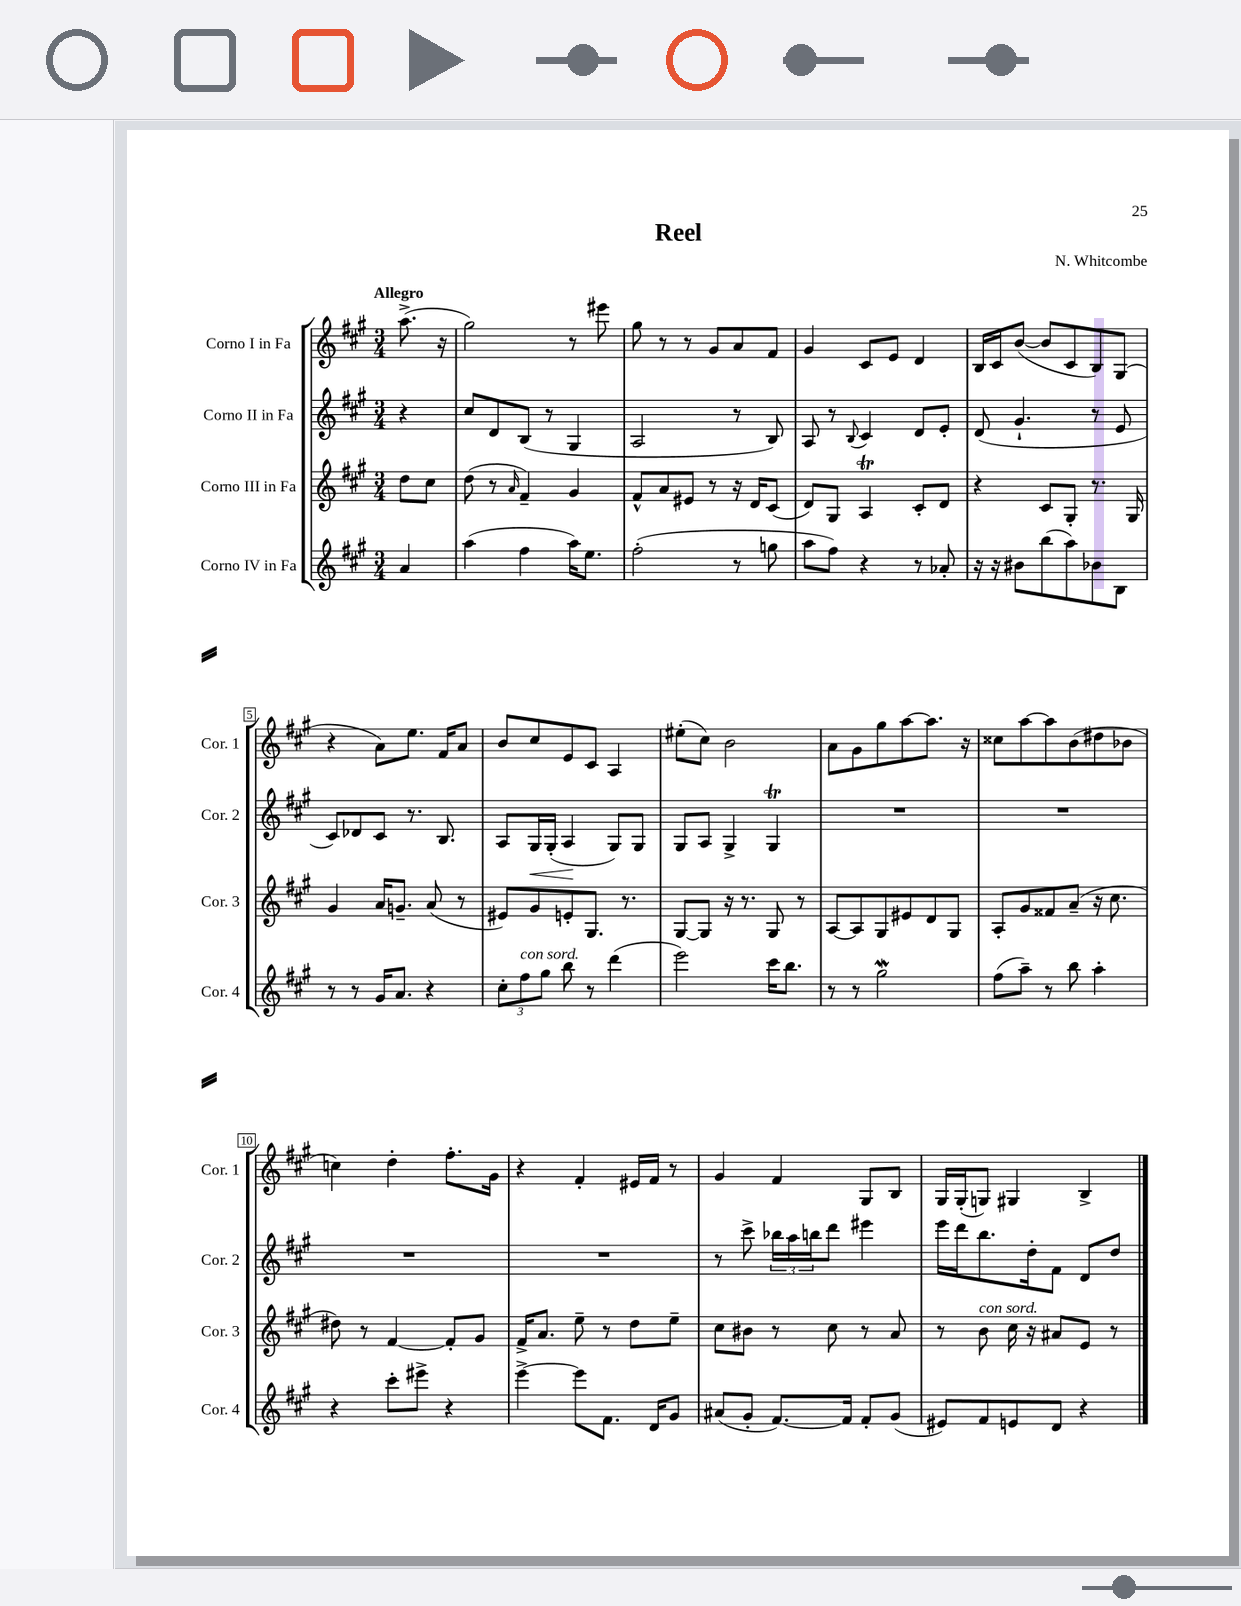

**kern	**kern	**kern	**kern
*staff4	*staff3	*staff2	*staff1
*clefG2	*clefG2	*clefG2	*clefG2
*k[f#c#g#]	*k[f#c#g#]	*k[f#c#g#]	*k[f#c#g#]
*M3/4	*M3/4	*M3/4	*M3/4
4a/	8dd\L	4r	(8.aa^\
.	8cc#\J	.	.
.	.	.	16r
=	=	=	=
(4aa\	(8dd\	8cc#/L	2gg#\)
.	8r	8d/	.
.	16qqa/	.	.
4ff#\	4f#~/)	(8B/J	.
.	.	8r	.
16aa\LK)	4g#/	4G#/	8r
8.ee\J	.	.	.
.	.	.	8eee#\
=	=	=	=
(2ff#'\	8f#^^/L	2A/	8gg#\
.	8a/	.	8r
.	8e#/J	.	8r
.	8r	.	8g#/L
8r	16r	8r	8a/
.	16d/LK	.	.
8gg\	(8c#/J	8B/)	8f#/J
=	=	=	=
8aa\L	8d/L)	8A/	4g#/
8ff#\J)	8G#/J	8r	.
.	.	8qqB/	.
4r	4A/	4c#/	8c#/L
.	.	.	8e/J
8r	8c#'/L	8d/L	4d/
8a-'/	8d/J	8e'/J	.
=	=	=	=
16r	4r	(8d/	16B/LL
16r	.	.	16c#/J
8b#\L	.	4.g#`/	([8b/J
(8bb\	8c#/L	.	8b/]L
8aa\)	8G#'/J	.	8c#/
8b-\	8.r	8r	8B/)
8B\J	.	8e/	(8G#/J
.	16G#/	.	.
=	=	=	=
8r	4g#/	8c#/L)	4r
8r	.	8d-/	.
16g#/LK	16a/LK	8c#/J	8a\L)
8.a/J	8.g~/J	.	.
.	.	8.r	8.ee\J
4r	(8a/	.	.
.	.	8.B/	16f#/LK
.	8r	.	8a/J
=	=	=	=
12cc#'\L	8e#/L)	8A/L	8b/L
12ff#\	.	.	.
.	8g#/	16G#/L	8cc#/
12gg#\J	.	.	.
.	.	(16G#'/JJ	.
8bb\	8e'/	4A/	8e/
8r	8.G#/J	.	8c#/J
(4ddd\	.	8G#/L)	4A/
.	8.r	.	.
.	.	8G#/J	.
=	=	=	=
2eee\)	[8G#/L	8G#/L	(8ee#'\L
.	8G#/]J	8A/J	8cc#\J)
.	16r	4G#^/	2b\
.	8.r	.	.
16ccc#\LK	8G#/	4G#/	.
8.bb\J	.	.	.
.	8r	.	.
=	=	=	=
8r	[8A/L	2.r	8a\L
8r	8A/]	.	8g#\
2gg#\	8G#/	.	8gg#\
.	8e#/	.	[8aa\
.	8d/	.	8.aa\]J
.	8G#/J	.	.
.	.	.	16r
=	=	=	=
(8ff#\L	8A'/L	2.r	8cc##\L
8aa~\J)	8g#/	.	[8aa\
8r	8f##/	.	8aa\]
8bb\	(8a~/J	.	(8b\
4aa'\	16r	.	8dd#\
.	8.cc#\	.	.
.	.	.	8b-\J
=	=	=	=
4r	8dd#\)	2.r	4cc\)
.	8r	.	.
8ccc#'\L	[4f#/	.	4dd'\
8eee#^\J	.	.	.
4r	8f#'/]L	.	8.ff#'\L
.	8g#/J	.	.
.	.	.	16g#\Jk
=	=	=	=
[4eee^\	16f#^/LK	2.r	4r
.	8.a/J	.	.
8eee\]L	8ee~\	.	4f#'/
8.f#\J	8r	.	.
.	8dd\L	.	16e#/LL
16d/LK	.	.	16f#/JJ
8g#/J	8ee~\J	.	8r
=	=	=	=
(8a#/L	8cc#\L	8r	4g#/
8g#'/J	8b#\J	8ccc#^\	.
[8.f#/L)	8r	24bb-\LL	4f#/
.	.	24aa\	.
.	.	24bb\J	.
.	8cc#\	8ddd\J	.
16f#/]Jk	.	.	.
8f#'/L	8r	4eee#\	8G#/L
(8g#/J	8a/	.	8B/J
=	=	=	=
8e#/L)	8r	16eee\LL	16G#/LL
.	.	16ddd\J	(16G#'/J
8f#/	8b\	8.bb\	8G/J)
8e/	16cc#\	.	4G#/
.	16r	16dd'\k	.
8d/J	8a#/L	8f#\J	.
4r	8e/J	8d/L	4B^/
.	8r	8dd/J	.
==	==	==	==
*-	*-	*-	*-
